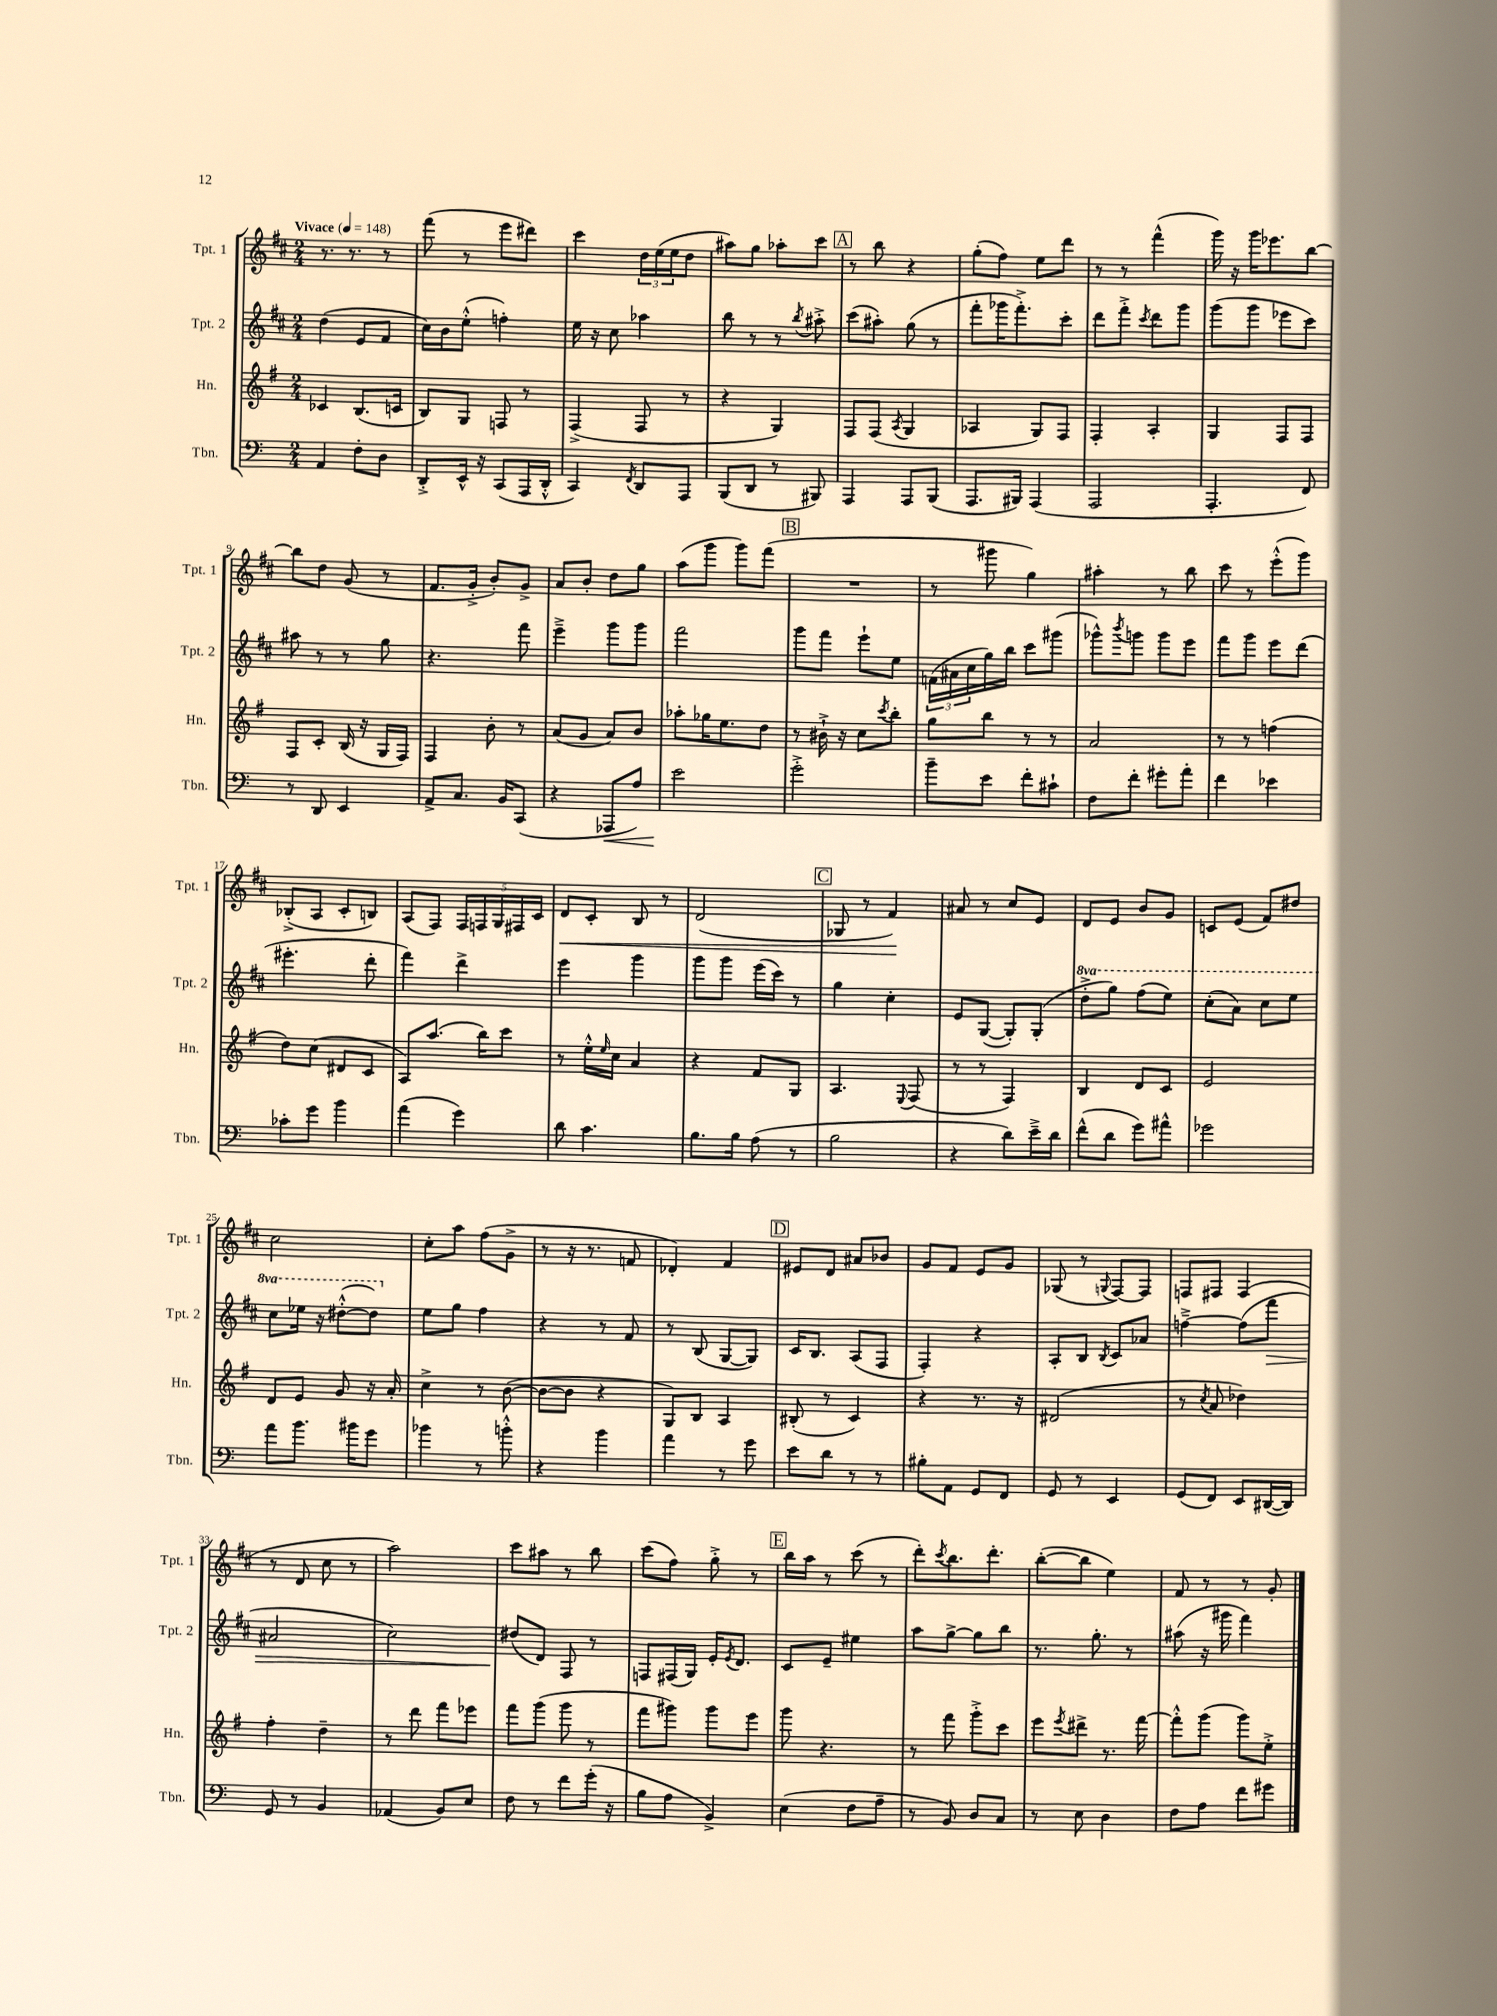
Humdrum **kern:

**kern	**kern	**kern	**kern
*staff4	*staff3	*staff2	*staff1
*clefF4	*clefG2	*clefG2	*clefG2
*k[]	*k[f#]	*k[f#c#]	*k[f#c#]
*M2/4	*M2/4	*M2/4	*M2/4
*MM148	*MM148	*MM148	*MM148
4AA	4c-	(4dd	8.r
.	.	.	8.r
8F'	(8.B	8e	.
8D	.	8f#	8r
.	16c	.	.
=	=	=	=
8DD'^	8B)	16cc#)	(8fff#
.	.	16b	.
16EE^^	8G	(8ee'^^	8r
16r	.	.	.
(8CC	8F	4ff')	8eee
16AAA	8r	.	8ddd#)
16DD'^^	.	.	.
=	=	=	=
4CC)	(4F#^	16ee	4ccc#
.	.	16r	.
.	.	8cc#	.
8qFF	.	.	.
8DD	8F#	4aa-	24dd
.	.	.	(24ee
.	.	.	24ee
8AAA	8r	.	8dd
=	=	=	=
(8BBB	4r	8bb	8aa#)
8DD	.	8r	8gg
8r	4G)	8r	8aa-'
.	.	8qbb	.
8BBB#)	.	8aa#'^	8ccc#
=	=	=	=
4AAA	8F#	(8ccc#	8r
.	(8F#	8aa#')	8bb
.	8qA	.	.
8AAA	4G	(8gg	4r
(8BBB	.	8r	.
=	=	=	=
8.AAA	4A-	8fff#'	(8gg'
.	.	16ggg-	8ff#)
16BBB#)	.	8.fff#'^)	.
(4AAA	8G)	.	8ee
.	8F#	8ccc#'	8ddd
=	=	=	=
2AAA	4F#'	8ddd	8r
.	.	8fff#'^	8r
.	.	8qccc#	.
.	4A'	8ddd	(4fff#^^
.	.	8ggg	.
=	=	=	=
4.AAA'	4G	(8ggg	16ggg)
.	.	.	16r
.	.	8ggg	16ggg
.	.	.	8.eee-
.	8F#	8eee-	.
8FF)	8F#	8ccc#)	[8bb
=	=	=	=
8r	8F#	8aa#	8bb]
8DD	8c'	8r	8dd
4EE	(16B	8r	(8g
.	16r	.	.
.	16G	8gg	8r
.	16F#)	.	.
=	=	=	=
8AA^	4F#	4.r	8.f#
8.C	.	.	.
.	.	.	16g'^
.	8b'	.	8b')
16BB	.	.	.
(8CC	8r	8fff#	8g^
=	=	=	=
4r	(8a	4eee~^	8a
.	8g	.	8b'
8AAA-	8a)	8ggg	8dd
8A)	8b	8ggg	8gg
=	=	=	=
2e	8aa-'	2fff#	(8aa
.	16gg-	.	8ggg
.	8.ee	.	.
.	.	.	8ggg)
.	8dd	.	(8fff#
=	=	=	=
2g'^	8r	8ggg	2r
.	16b#`^	8fff#	.
.	16r	.	.
.	8cc	8eee`	.
.	8qccc	.	.
.	8bb'	8ee	.
=	=	=	=
8b~	8gg	(24f	8r
.	.	24a#	.
.	.	24cc#	.
8e	8bb	16gg)	8ggg#
.	.	16bb	.
8f'	8r	8ccc#	4gg)
8c#`	8r	(8ggg#	.
=	=	=	=
8F	2a	8ggg-^^)	4aa#'
.	.	8qbbb	.
8f'	.	8ggg	.
8g#'	.	8ggg	8r
8a'	.	8eee	8bb
=	=	=	=
4f	8r	8fff#	8ccc#
.	8r	8ggg	8r
4e-	(4ff	8eee	(8eee'^^
.	.	(8ddd	8ggg)
=	=	=	=
8c-'	8dd)	4.eee#'	(8B-'^
8g	(8cc	.	8A
4b	8d#	.	8c#'
.	8c	8ddd'	8B)
=	=	=	=
(4a	8A)	4fff#)	(8A
.	(8.aa	.	8F#)
4g)	.	4ddd^	20F#
.	.	.	20F
.	16bb)	.	.
.	.	.	20G
.	8ccc	.	.
.	.	.	20F#
.	.	.	20c#
=	=	=	=
8d	8r	4eee	8d
4.c	16ee'^^	.	8c#'
.	16qqee	.	.
.	16cc	.	.
.	4a	4ggg	8B
.	.	.	8r
=	=	=	=
8.B	4r	8ggg	(2d
.	.	8ggg	.
16B	.	.	.
(8A	8f#	(16eee	.
.	.	16ccc#)	.
8r	8G	8r	.
=	=	=	=
2B	4.A	4gg	8G-
.	.	.	8r
.	.	4cc#'	4f#)
.	8qqE	.	.
.	(8F#	.	.
=	=	=	=
4r	8r	8e	8a#
.	8r	([8G	8r
8d)	4F#)	8G'])	8cc#
16e~^	.	(8G'	8e
16d	.	.	.
=	=	=	=
(8f^^	4B	8ddd'^	8d
8d	.	8ggg)	8e
8g)	8d	(8fff#	8b
8a#^^	8c	8eee)	8g
=	=	=	=
2g-	2e	(8ccc#'	8c
.	.	8aa)	(8e
.	.	8ccc#	8f#)
.	.	8eee	8dd#
=	=	=	=
8a	8d	8ccc#	2cc#
8.b	8e	16eee-	.
.	.	16r	.
.	8g	([8ddd#'^^	.
16b#	.	.	.
8g	16r	8ddd#])	.
.	16a'	.	.
=	=	=	=
4b-	4cc^	8ee	8cc#'
.	.	8gg	8aa
8r	8r	4ff#	(8ff#
8b'^^	([8b	.	8g^
=	=	=	=
4r	8b_	4r	8r
.	8b]	.	16r
.	.	.	8.r
4b	4r	8r	.
.	.	8f#	8f
=	=	=	=
4a	8G)	8r	4d-')
.	8B	(8B	.
8r	4A	[8G	4f#
8g	.	8G])	.
=	=	=	=
8e	(8B#'	16c#	8e#
.	.	8.B	.
8d	8r	.	8d
8r	4c)	(8A	8a#
8r	.	8F#	8b-
=	=	=	=
8B#'	4r	4F#')	8g
8AA	.	.	8f#
8GG	8.r	4r	8e
8FF	.	.	8g
.	16r	.	.
=	=	=	=
8GG	(2d#	8A'	(8G-
8r	.	8B	8r
.	.	8qB	8qqG
4EE	.	8c#	[8F#)
.	.	8a-	8F#]
=	=	=	=
(8GG	8r	[4ff~^	8F
.	8qcc	.	.
8FF)	8a	.	8F#
8EE	4dd-)	(8ff]	(4F#
([16DD#	.	8fff#	.
16DD#])	.	.	.
=	=	=	=
8GG	4ff#'	2a#	8r
8r	.	.	8d
4BB	4dd~	.	8cc#
.	.	.	8r
=	=	=	=
(4AA-	8r	2cc#)	2aa)
.	8ddd	.	.
8BB)	8fff#	.	.
8E	8eee-	.	.
=	=	=	=
8F	8fff#	(8dd#	8ccc#
8r	(8ggg	8d)	8aa#
8f	8ggg	8F#	8r
(16g'	8r	8r	8bb
16r	.	.	.
=	=	=	=
8B	8fff#	8F	(8ccc#
8A	8ggg#)	(16F#	8ff#)
.	.	16G)	.
4BB^)	8ggg#	16e'	8gg'^
.	.	8qe	.
.	.	8.d	.
.	8eee	.	8r
=	=	=	=
(4E	8ggg	8c#	16bb
.	.	.	16aa
.	4.r	8e~	8r
8F	.	4ee#	(8ccc#
8A~	.	.	8r
=	=	=	=
8r	8r	8aa	8ddd')
.	.	.	8qccc#
8BB)	8fff#	[8gg^	8.bb
8D	8ggg'^	8gg]	.
.	.	.	8.ddd'
8C	8ccc	8bb	.
=	=	=	=
8r	8eee	8.r	([8bb'
.	8qeee	.	.
8E	8ddd#^	.	8bb]
.	.	8.gg'	.
4D	8.r	.	4ee)
.	.	8r	.
.	[16fff#	.	.
=	=	=	=
8F	8fff#'^^]	(8aa#	8f#
8A	(8ggg	16r	8r
.	.	16ggg#	.
8f	8ggg)	4fff#)	8r
8g#	8ee'^	.	8g'
==	==	==	==
*-	*-	*-	*-
